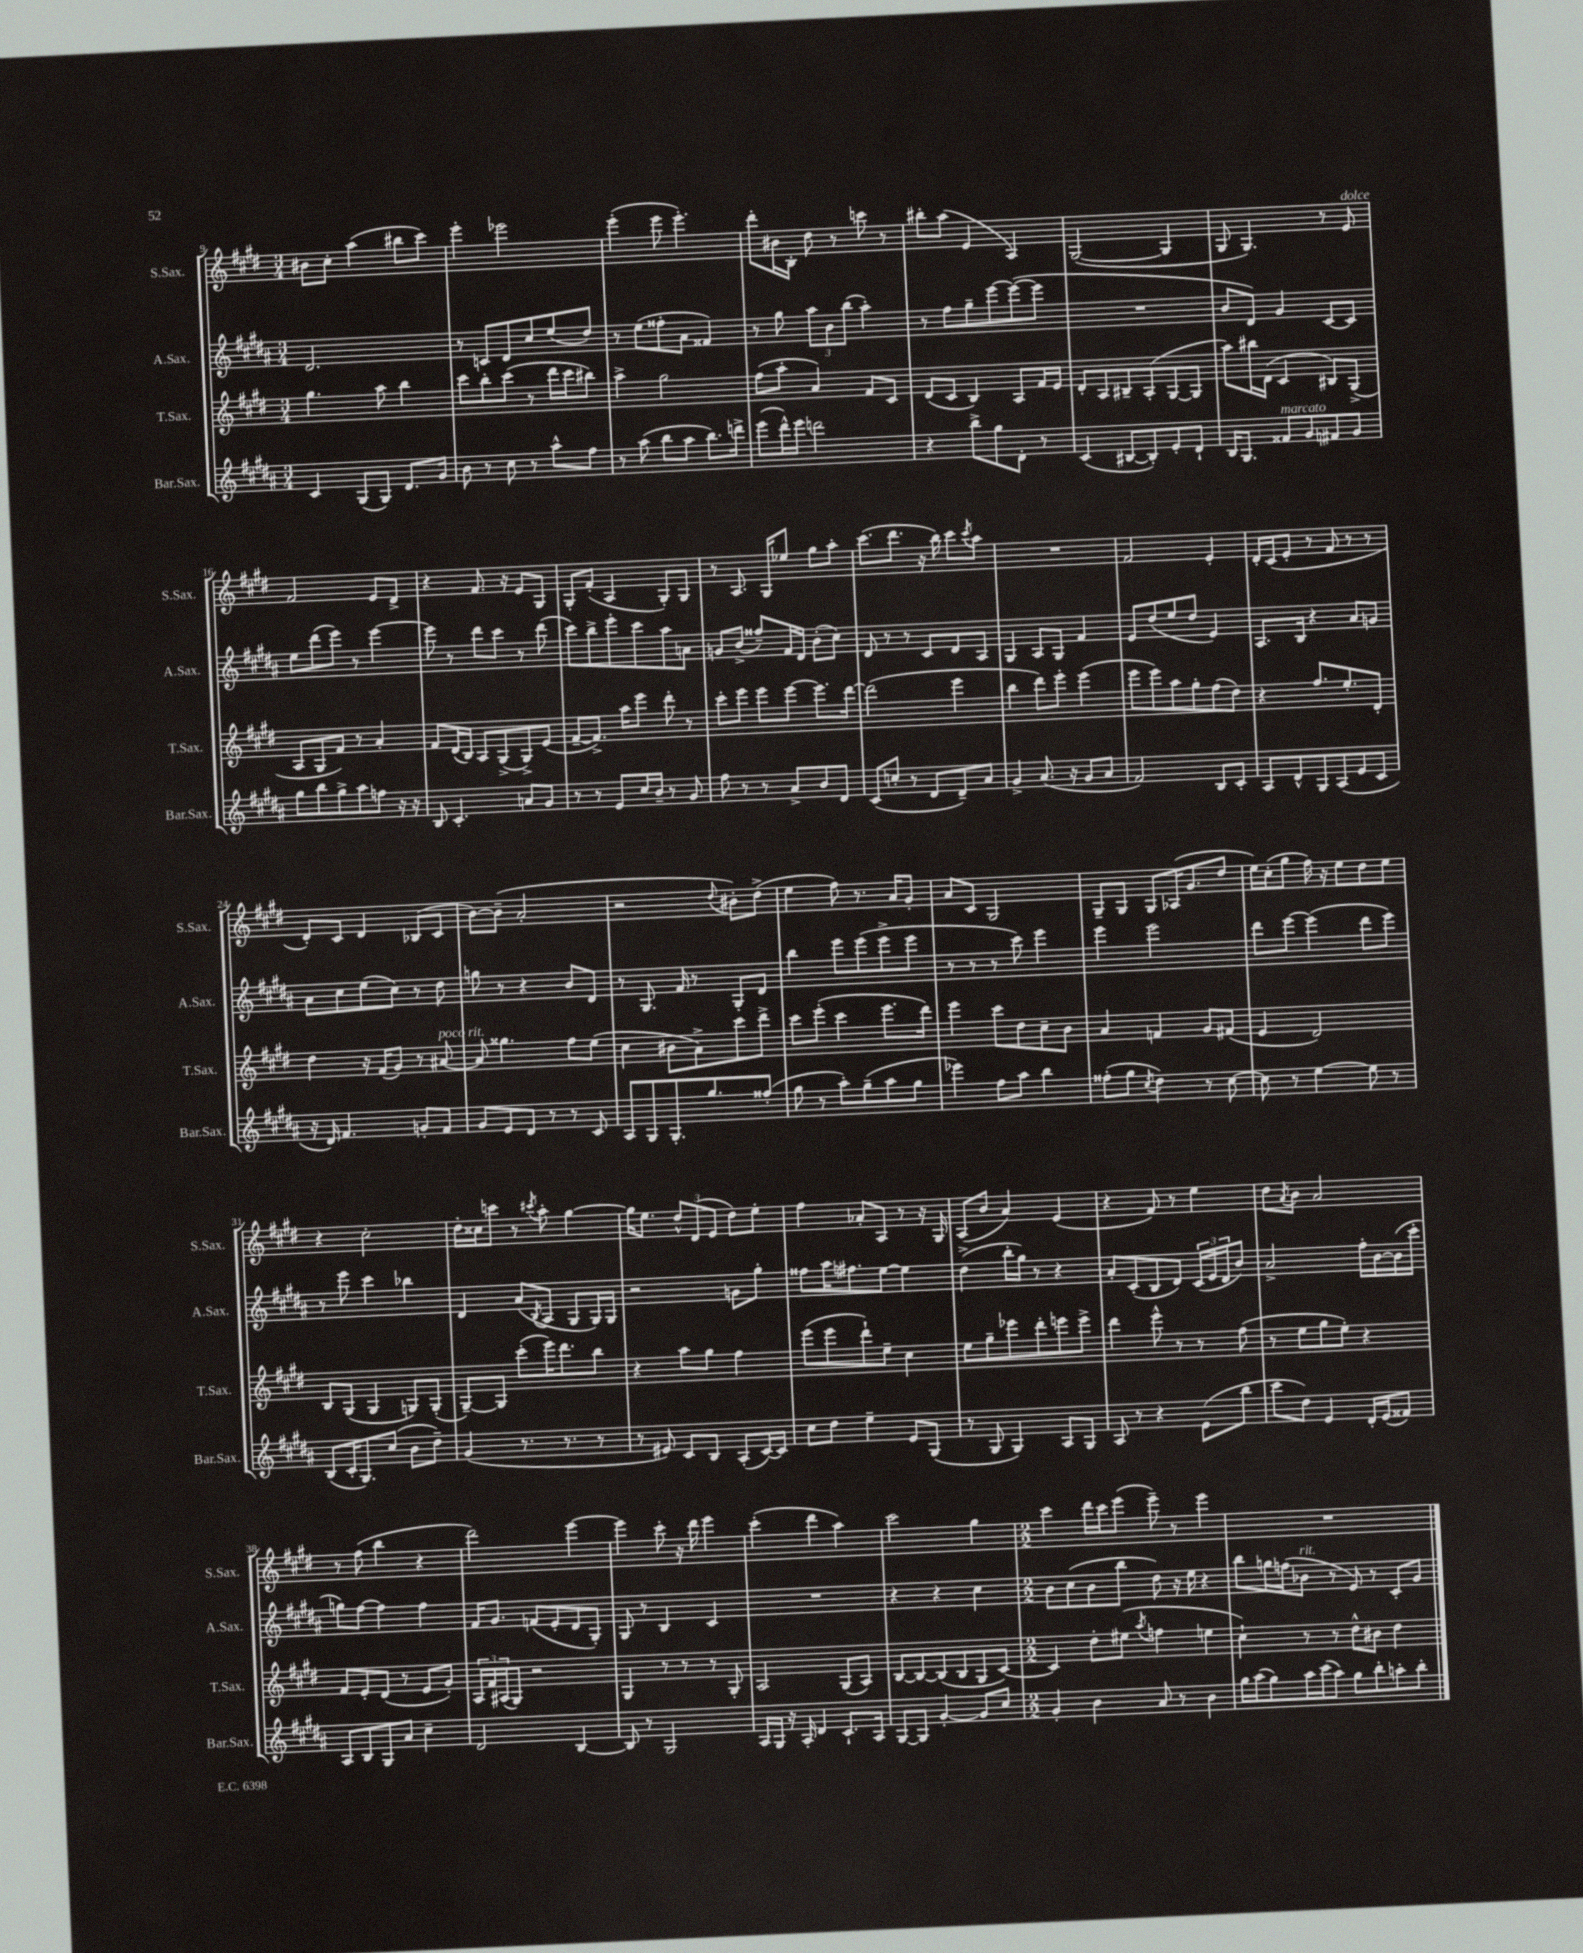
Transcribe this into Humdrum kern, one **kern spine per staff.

**kern	**kern	**kern	**kern
*staff4	*staff3	*staff2	*staff1
*clefG2	*clefG2	*clefG2	*clefG2
*k[f#c#g#d#a#]	*k[f#c#g#d#]	*k[f#c#g#d#a#]	*k[f#c#g#d#]
*M3/4	*M3/4	*M3/4	*M3/4
4c#	4.gg#	2.d#	8b#
.	.	.	8cc#'
(8G#	.	.	(4aa
8G#)	8aa	.	.
8.d#	4bb	.	8bb#
.	.	.	8ccc#)
16g#	.	.	.
=	=	=	=
8b	8ccc#	8r	4eee'
8r	8bb'	8c	.
8cc#	(8ccc#	8d#	2eee-
8r	8r	8cc#	.
8aa#^^	16ddd#	(8ee	.
.	16ccc#	.	.
8ff#	8bb#)	8dd#)	.
=	=	=	=
8r	4aa^	8r	(4eee'
(8aa#	.	(8ee	.
8bb	2gg#	8ff##'	8eee
8aa#	.	8a#	4.eee')
8.bb)	.	4f##)	.
16ddd^	.	.	.
=	=	=	=
(8eee	(8ff#	8r	8ddd#'
16ddd#^^)	8aa'	8gg#	16b#
16eee	.	.	16B'
2ddd	4a)	12aa#	8dd#
.	.	12b	.
.	.	.	8r
.	.	(12bb	.
.	8f#	4aa#')	8ccc
.	8c#	.	8r
=	=	=	=
4r	(8d#	8r	8bb#'
.	8c#	8ff#	(8aa
8bb^	4B)	8gg#~	4e
8gg#	.	[8eee	.
8d#'	8A	(8eee_	4A)
8r	16f#	8eee]	.
.	16e	.	.
=	=	=	=
(4c#	8d#'	2.r	([2G#
.	8A	.	.
[8B#	8B#~	.	.
8B#'])	(8A'	.	.
8e'	[8G#	.	4G#]
8d#`	8G#]	.	.
=	=	=	=
16B	8aa)	8b	8G#
8.G#	.	.	.
.	16bb#	8d#)	4.G#)
.	(16d#	.	.
8f##	4c#	4g#	.
8g#	.	.	.
8f#	8B#)	[8c#	8r
8g#	(8G#^	8c#]	8e
=	=	=	=
8gg#	8A	8ee	2f#
8bb	8G#	(8ddd#	.
8gg#^	8f#)	8eee)	.
8aa#	8r	8r	.
8ff	4a'	[4eee	8e
16r	.	.	8d#^
16r	.	.	.
=	=	=	=
8B	8f#	8eee]	4r
4.c#'	(16d#	8r	.
.	16B)	.	.
.	8A	8ddd#	8.f#
.	(8G#^	8ccc#	.
.	.	.	16r
8a	8G#^)	8r	8e
8g#	(8e	(8ddd#	8G#
=	=	=	=
8r	[8f#~	8ccc#)	8G#'
8r	8.f#^])	8bb^	(8f#'
8e	.	8eee'	4A
.	16aa	.	.
16cc#	8eee	8ccc#	.
16b~	.	.	.
8r	8ddd#'	8aa#	8G#')
8g#	8r	8a	8G#
=	=	=	=
8ff#	8ccc#'	8g	8r
8r	8eee	(8b^	8.A
8r	8eee	8ff##~)	.
.	.	.	16G#
8a#^	[8eee	16f#	8ee-
.	.	16d#	.
8b	8.eee]	(8b'	8gg#
8d#	.	8cc#)	8aa'
.	[16ddd#	.	.
=	=	=	=
(8c#	(2ddd#]	8d#	(8.ccc#
8cc'	.	8r	.
.	.	.	8.ddd#
8r	.	8r	.
8d#	.	8c#	16r
.	.	.	16bb)
8d#~)	4eee	8d#	8ccc#
.	.	.	8qccc#
8a#	.	8A#	8aa
=	=	=	=
4g#^	4bb	4G#	2.r
(8.a#	8ddd#)	8A#	.
.	8eee'	8G#	.
16r	.	.	.
8g#	(4eee	4f#	.
8a#	.	.	.
=	=	=	=
2f#)	8eee	8e	2f#
.	8eee)	(8dd#	.
.	8aa	8ee	.
.	8gg#'	8dd#	.
8B	(8ff#	4e)	4e'
8c#'	8dd#)	.	.
=	=	=	=
8A#	4r	8.A#	16d#'
.	.	.	(16c#
8d#^^	.	.	8e'
.	.	16B	.
8G#	8.ff#	4r	8r
(8A#	.	.	8f#
.	8.ee'	.	.
8e	.	8a#	8r
8c#	8d#'	8g	8r
=	=	=	=
16r	4dd#	8a#	8d#')
16d#)	.	.	.
4.f#	.	8cc#	8c#
.	16r	(8ee	4d#
.	(16f#	.	.
.	8g#)	8cc#)	.
8g'	8r	8r	(8B-
8f#	[8a#	8dd#	8c#
=	=	=	=
8g#	8a#]	8gg	[8b)
8e	4.gg##	8r	(8b~]
8d#	.	4r	2a'
8r	.	.	.
8r	8ff#	8b	.
8c#	(8ee	8d#	.
=	=	=	=
8A#	4cc#	8r	2r
8G#	.	8.G#	.
8.G#'	8b#	.	.
.	.	16f#	.
.	8a^)	8r	.
8.gg#	.	.	.
.	.	.	8qqdd#
.	8ccc#	8G#'	8b#')
(8ff##'	8ddd#^	8d#	(8dd#^
=	=	=	=
8gg#	8ccc#	4bb	4ee
8r	(8eee'	.	.
8aa#')	4ccc#	8eee	8ff#)
(8gg#~	.	(8eee	8.r
8aa#	8.eee	8eee^	.
.	.	.	16a
8gg#	.	8eee	8g#'
.	16ddd#)	.	.
=	=	=	=
4eee-)	4eee	8r	8a
.	.	8r	8c#
8ff#	8ccc#	8r	2G#
8aa#	8dd#	8ccc#)	.
4bb	8cc#~	4eee	.
.	8b	.	.
=	=	=	=
(8ff##'	4a	4eee	8G#~
8gg#	.	.	8G#
8qcc#	.	.	.
4dd#)	4f	2eee	8G#
.	.	.	(16A-
.	.	.	8.g#
8r	8g#	.	.
[8cc#	(8f#	.	8dd#
=	=	=	=
8cc#]	4e	8ddd#	16ee)
.	.	.	(16cc#'
8r	.	[8eee	8gg#
[4ee	2d#)	(4eee]	16ff#)
.	.	.	16r
.	.	.	8ee
8ee]	.	8ddd#	8dd#
8r	.	8eee)	8ee
=	=	=	=
(8B	8B	8r	4r
16c#'	(8G#	8eee	.
8.G#)	.	.	.
.	4G#	4ccc#	2cc#'
(8cc#	.	.	.
8b	8G)	4bb-	.
8dd#~)	(8G'	.	.
=	=	=	=
(4g#	[8G#~)	4d#	16dd#'
.	.	.	16cc##
.	8G#]	.	8ccc
8.r	(8ccc#'	(8a#	8r
.	.	8qB	8qccc#
.	16eee)	8A#	8aa'
8.r	8.ddd#	.	.
.	.	8G#	[4gg#
8r	8bb	16G#)	.
.	.	16G#	.
=	=	=	=
8r	4r	2r	16gg#]
.	.	.	8.ee
8e#)	.	.	.
8c#	8aa	.	12dd#^^
.	.	.	(12d#
8B	8gg#	.	.
.	.	.	12e
(8A#'	4ff#	8g	8dd#)
[16c#)	.	8gg#'	8ee'
16c#]	.	.	.
=	=	=	=
8cc#	(8eee	8ff##	4ff#
8dd#	8eee	16aa#	.
.	.	8.ff#	.
4ee~	8ddd#`)	.	8a-'
.	8ee~	[8ee	8A
8e	4cc#	4ee]	8r
(8G#	.	.	16r
.	.	.	16G#
=	=	=	=
8r	8ee	(4dd#^	(8A
8G#	8gg#~	.	8b
4G#)	8eee-	16bb'	4a)
.	.	16gg#)	.
.	8ddd#'	8r	.
8A#	8eee	4r	(4e
8G#	8eee^	.	.
=	=	=	=
8A#	4ddd#	8a#'	4r
8r	.	(8c#'	.
4r	8eee^^	8B	8f#)
.	8r	8d#)	8r
(8e	8r	(24c#	4ee
.	.	24e	.
.	.	24d#	.
8bb	(8ff#	8b)	.
=	=	=	=
8ccc#	8r	2a#^	8dd#
.	.	.	8qa
8dd#)	8ee	.	8b
4e	8gg#	.	2a
.	8ee')	.	.
16d#'	4r	16ff#'	.
(16e	.	[16b	.
8f##)	.	(16b]	.
.	.	16ccc#'	.
=	=	=	=
8A#	8f#	8gg)	8r
8B	8e'	[8ff#	(8ff#
8G#	(8d#	4ff#]	4bb
8a#	8r	.	.
4cc#~	8e	4ff#	4r
.	8g#')	.	.
=	=	=	=
2d#	24A	16f#	2ddd#)
.	24f#	.	.
.	.	8.g#	.
.	(24A#	.	.
.	8G#)	.	.
.	2r	(8f	.
.	.	8e'	.
[4B	.	8d#	[4eee
.	.	8G#')	.
=	=	=	=
8B]	4G#	8G#	4eee]
8r	.	8r	.
2G#	8r	4B	8ccc#'
.	8r	.	16r
.	.	.	16ddd#
.	8r	4c#	4eee
.	8G#'	.	.
=	=	=	=
16A#	2A	2.r	(4ccc#'
16G#	.	.	.
16r	.	.	.
16A#'	.	.	.
4d#	.	.	4ddd#
8.c#`	(8G#	.	4aa)
.	8A)	.	.
16A#	.	.	.
=	=	=	=
[8G#	[8B	4r	2ccc#
8G#]	8B_	.	.
[4g#'	(8B]	4r	.
.	8B	.	.
8g#]	8G#	4cc#	4gg#
8cc#	[8c#)	.	.
=	=	=	=
*M2/2	*M2/2	*M2/2	*M2/2
4g#'	4c#]	8b	4ccc#
.	.	(8cc#	.
4b	8dd#'	8b	16ddd#
.	.	.	16ccc#
.	(8ee#	8bb	(8eee
.	8qaa	.	.
8a#	4ff	8dd#)	8eee~)
8r	.	16r	8r
.	.	16ee	.
4b	4ee	4r	4eee
=	=	=	=
16gg#	4cc#`)	8bb	1r
(16aa#	.	.	.
8gg#)	.	16gg	.
.	.	(16ff	.
16aa#	8r	8b-	.
(16ccc#	.	.	.
8aa#)	8r	8r	.
8gg#	8dd#^^	8e)	.
8bb'	8b#	8r	.
8aa'	4dd#	8c#'	.
8bb'	.	8g#	.
==	==	==	==
*-	*-	*-	*-
